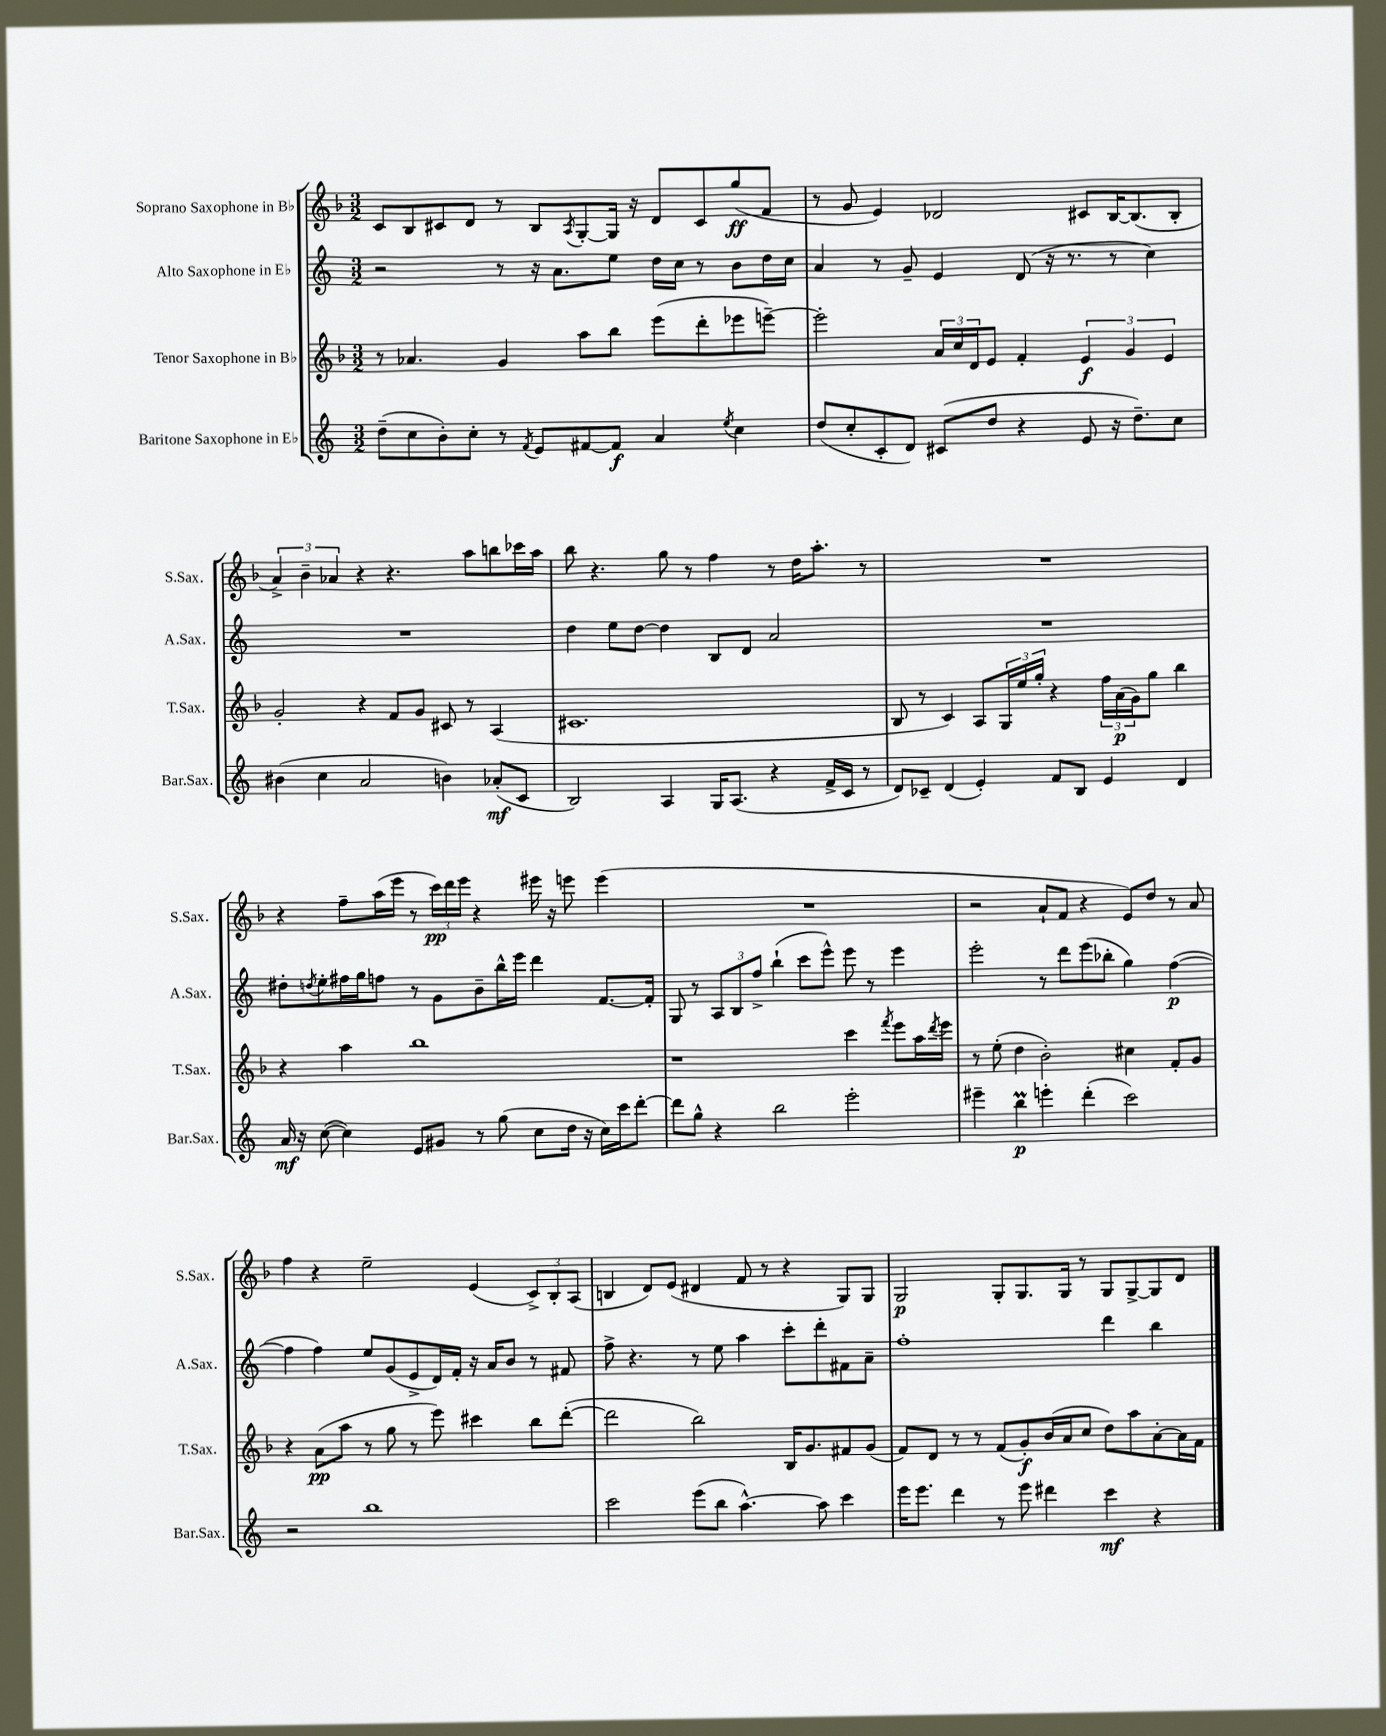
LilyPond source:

<<
\new StaffGroup <<
\new Staff = "s0" \with { instrumentName = "Soprano Saxophone in Bb" shortInstrumentName = "S.Sax." } {
    \clef treble \key f \major \numericTimeSignature \time 3/2
    c'8 bes8 cis'8 d'8 r8 bes8 \acciaccatura { a8 } g8~-. g16 r16 d'8 cis'8 g''8\ff( f'8 |
    r8 g'8 e'4) des'2 cis'8 bes16~ bes8.( bes8-. |
    \tuplet 3/2 { a'4->) bes'4-- aes'4 } r4 r4. a''8 b''8 ces'''16 a''16 |
    bes''8 r4. g''8 r8 f''4 r8 d''16 a''8.-. r8 |
    R1. |
    r4 f''8-- a''16( e'''16 r8 \tuplet 3/2 { c'''16\pp) d'''16 e'''16 } r4 eis'''16 r16 e'''8 e'''4( |
    R1. |
    r2 a'8-! f'8 r4 e'8) d''8 r8 a'8 |
    f''4 r4 e''2-- e'4( \tuplet 3/2 { c'8->) bes8-. a8( } |
    b4 d'8) e'8( dis'4 f'8 r8 r4 g8) g8 |
    g2\p g8-. g8. g16 r8 g8 g8~-> g8 d'8 \bar "|." |
}
\new Staff = "s1" \with { instrumentName = "Alto Saxophone in Eb" shortInstrumentName = "A.Sax." } {
    \clef treble \key c \major \numericTimeSignature \time 3/2
    r2 r8 r16 a'8. e''8 d''16 c''16 r8 b'8 d''16 c''16 |
    a'4 r8 g'8-- e'4 d'8( r16 r8. r8 c''4) |
    R1. |
    d''4 e''8 d''8~ d''4 b8 d'8 a'2 |
    R1. |
    dis''8-. \acciaccatura { d''8 } e''8-. fis''16 g''16 f''8 r8 g'8 b'8-- b''16-^ e'''16 d'''4 f'8.~ f'16-. |
    g8 r8 \tuplet 3/2 { a8 b8 f''8-> } b''4-!( c'''8 e'''8-^) e'''8 r8 e'''4 |
    e'''2-. r8 d'''8 e'''8( bes''8-. g''4) f''4~\p( |
    f''4 f''4) e''8 g'8( e'8-> d'16) f'16-. r16 a'16 b'8 r8 fis'8 |
    f''8-> r4. r8 e''8 a''4 c'''8-. d'''8-. fis'8 a'8-- |
    f''1-. d'''4 b''4 \bar "|." |
}
\new Staff = "s2" \with { instrumentName = "Tenor Saxophone in Bb" shortInstrumentName = "T.Sax." } {
    \clef treble \key f \major \numericTimeSignature \time 3/2
    r8 aes'4. g'4 a''8 bes''8 e'''8( d'''8-. ees'''8 e'''8~--) |
    e'''2-. \tuplet 3/2 { a'16 c''16 d'16 } e'8 f'4-. \tuplet 3/2 { e'4\f g'4 e'4 } |
    g'2-. r4 f'8 g'8 cis'8 r8 a4( |
    cis'1. |
    bes8 r8 c'4) a8 \tuplet 3/2 { g16 e''16 g''16-. } r4 \tuplet 3/2 { f''16 a'16\p( g'16) } g''8 bes''4 |
    r4 a''4 bes''1 |
    r1 c'''4 \acciaccatura { f'''8 } e'''8 a''16 \acciaccatura { d'''8 } e'''16 |
    r8 e''8-.( d''4 bes'2-.) cis''4 f'8-. g'8 |
    r4 a'8\pp( a''8 r8 g''8 r8 e'''8) cis'''4 bes''8 d'''8~-.( |
    d'''2 bes''2) bes16 g'8. fis'8 g'8( |
    f'8) d'8 r8 r8 f'8( g'8-.\f) bes'16( a'16 c''8 d''8) a''8 a'8~-. a'16 f'16 \bar "|." |
}
\new Staff = "s3" \with { instrumentName = "Baritone Saxophone in Eb" shortInstrumentName = "Bar.Sax." } {
    \clef treble \key c \major \numericTimeSignature \time 3/2
    d''8--( c''8 b'8-.) c''8-. r8 \acciaccatura { f'8 } e'8 fis'8~ fis'8\f a'4 \acciaccatura { e''8 } c''4 |
    d''8( c''8-. c'8-. d'8) cis'8( d''8 r4 e'8 r16 d''8.--) c''8 |
    bis'4( c''4 a'2 b'4) aes'8-.\mf( c'8 |
    b2) a4 g16 a8.( r4 f'16-> c'16 r8 |
    d'8) ces'8-- d'4( e'4-.) f'8 b8 e'4 d'4 |
    a'16\mf r16 c''8~( c''4) e'8 gis'8 r8 g''8( c''8 d''16 r16 c''16) c'''16 d'''8~-. |
    d'''8 g''8-^ r4 b''2 e'''2-. |
    eis'''4-- b''4\prall\p e'''4-. d'''4-.( c'''2) |
    r2 b''1 |
    c'''2 e'''8( b''8 a''4.~-^) a''8 c'''4 |
    e'''16 e'''8. d'''4 r8 e'''8 dis'''4 c'''4\mf r4 \bar "|." |
}
>>
>>
\layout { \context { \Score \remove "Bar_number_engraver" } }
